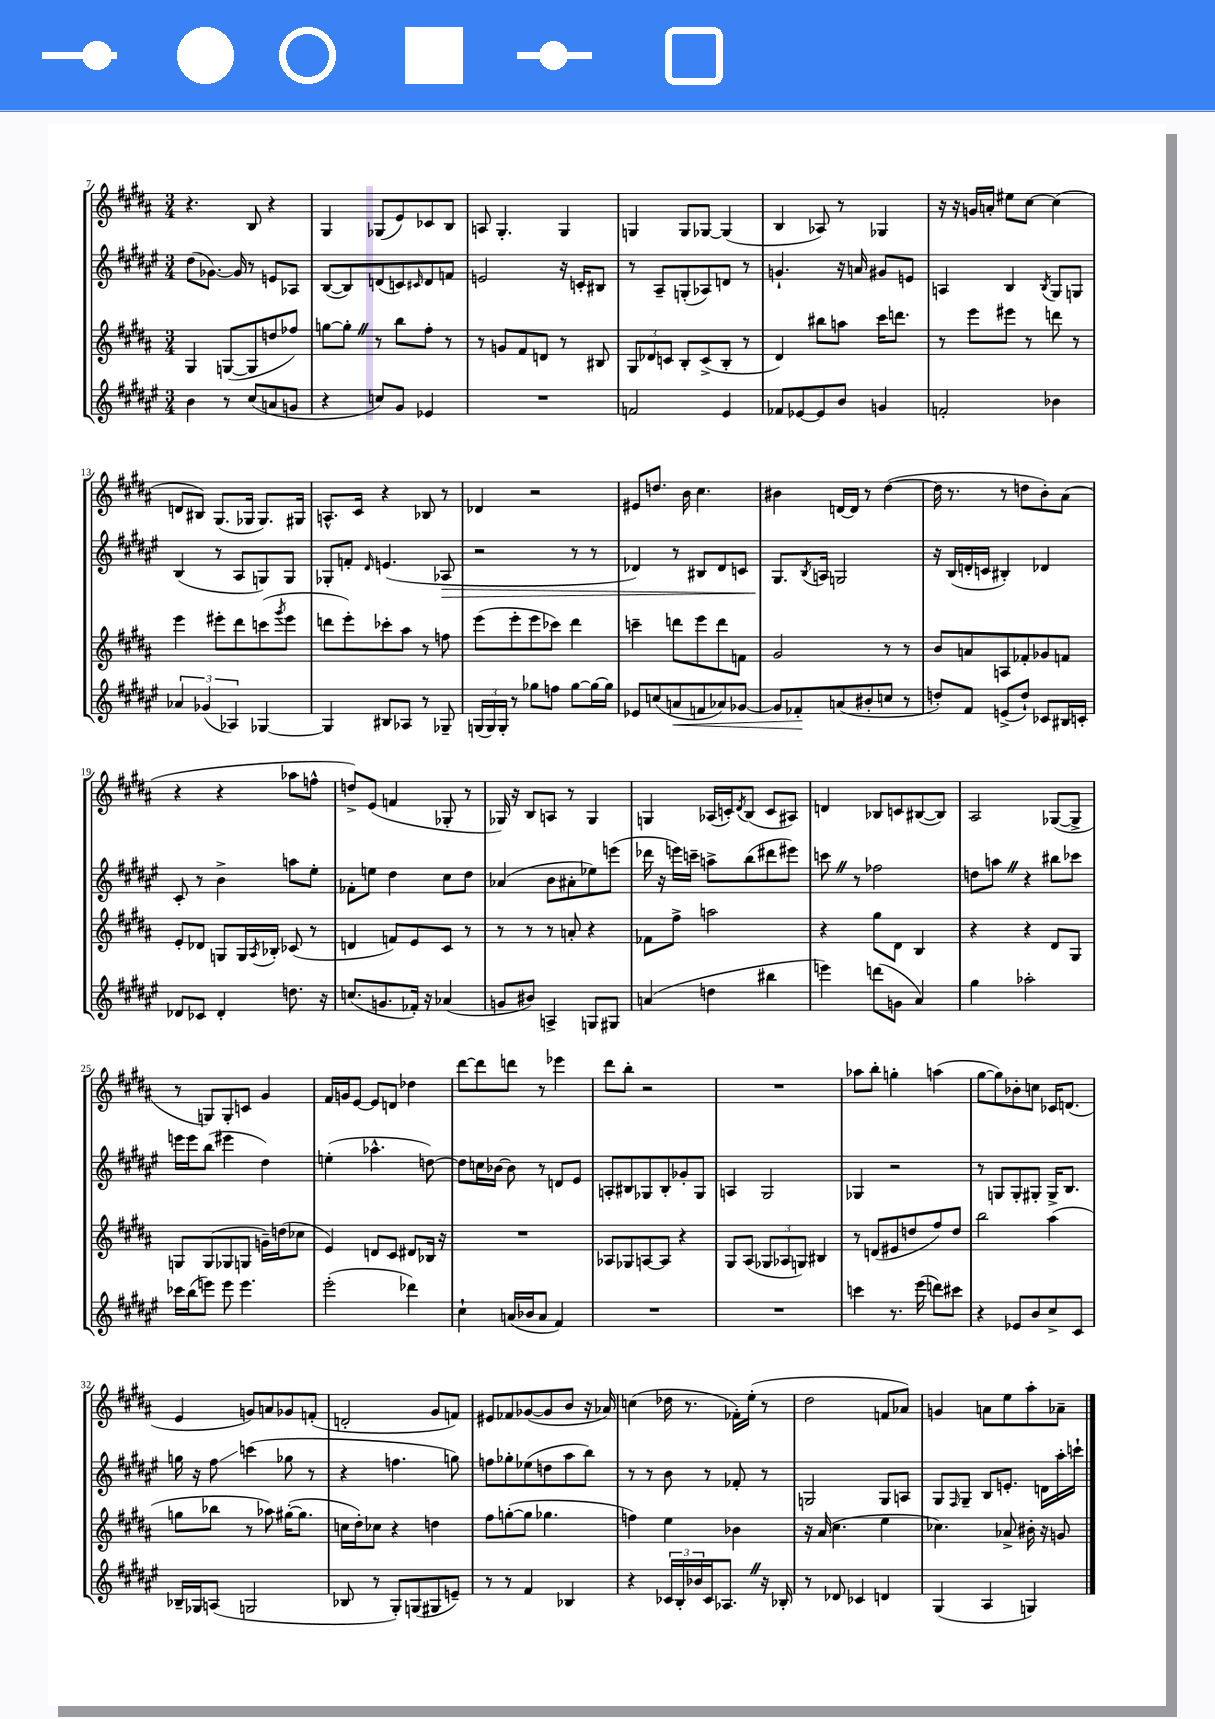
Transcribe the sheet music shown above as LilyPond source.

<<
\new StaffGroup <<
\new Staff = "s0" {
    \clef treble \key b \major \numericTimeSignature \time 3/4
    r4. b8 r4 |
    gis4 ges8( e'8) ces'8 b8 |
    a8 gis4.-. gis4 |
    g4 g8 ges8~ ges4( |
    b4 aes8) r8 ges4 |
    r16 r16 g'16 a'16-. eis''8 cis''8~ cis''4( |
    d'8 bis8) gis8.( ges16 ges8.) gis16 |
    a8.-^ cis'16 r4 bes8 r8 |
    des'4 r2 |
    eis'8 d''8. b'16 cis''4. |
    bis'4 d'16~ d'16 r8 dis''4~( |
    dis''16 r8. r8 d''8 b'8-.) ais'8( |
    r4 r4 aes''8 f''8-^ |
    d''8->) e'8( f'4 ges8-. r8 |
    ges16) r16 b8 a8 r8 ges4 |
    g4 aes16( c'16-.) \acciaccatura { dis'8 } b8( c'8 ais8) |
    d'4 bes8 c'8 bis8~( bis8) |
    ais2 ges8~( ges8-> |
    r8 g8) g8-. c'8 gis'4 |
    fis'16 g'16 e'8~ e'8 d'8 des''4 |
    dis'''8~ dis'''8 d'''8 r8 ees'''4 |
    dis'''8 b''8-. r2 |
    R2. |
    aes''8 b''8-. g''4-. a''4( |
    gis''8~ gis''8) bes'8-. c''8 ces'16 d'8.( |
    e'4 g'8) a'8 ges'8 f'8-.( |
    d'2-. gis'8 f'8) |
    eis'8 fes'8 ges'8~( ges'8 b'8 r16 aes'16) |
    c''4( des''16 r8. fes'16-.) e''16-.( r8 |
    dis''2 f'8 aes'8) |
    g'4 a'8 e''8 ais''8-. aes'8-- \bar "|." |
}
\new Staff = "s1" {
    \clef treble \key fis \major \numericTimeSignature \time 3/4
    dis''8( ges'8.~) ges'16 r8 e'8 aes8 |
    b8~( b8) d'8( c'8) \grace { cis'16 } d'8 f'8 |
    e'2 r16 c'16-. bis8 |
    r8 ais8-- g8-.( aes8) d'8 r8 |
    g'4.-! r16 a'16 gis'8 e'8 |
    a4 b4 \acciaccatura { b8 } gis8 g8 |
    b4( r8 ais8 g8) g8 |
    ges8-. f'8-. \grace { dis'16 } e'4.( aes8\> |
    r2 r8 r8 |
    des'4) r8 bis8 des'8 c'8 |
    gis8.\! \acciaccatura { b8 } a16 g2 |
    r16 b16( d'16-. c'16 bis4-.) des'4 |
    cis'8-. r8 b'4-> a''8 eis''8-. |
    fes'8-. e''8 dis''4 cis''8 dis''8 |
    aes'4( b'8 ais'8-. ees''8) e'''8( |
    des'''16 r16 e'''16) c'''16-- a''8-> b''8( dis'''8 eis'''8) |
    c'''8 \once \override BreathingSign.text = \markup { \musicglyph "scripts.caesura.straight" } \breathe r8 fes''2 |
    d''8 a''8 \once \override BreathingSign.text = \markup { \musicglyph "scripts.caesura.straight" } \breathe r4 bis''8 ces'''8 |
    e'''16 e'''16 b''8( eis'''4 dis''4) |
    e''4-.( aes''4.-^ d''8~) |
    d''8 c''16 bes'16~ bes'8 r8 d'8 eis'8 |
    a8-. bis8 ges8 bis8-. ges'8-. ges8 |
    a4 gis2 |
    ges4 r2 |
    r8 g8 g8-. gis8-. gis16-> b8. |
    g''16 r16 fis''8\glissando c'''4( ges''8 r8 |
    r4 f''4. g''8) |
    f''8 ges''8-. ees''8( d''8 ais''8 b''8) |
    r8 r8 b'8 r8 fes'8-. r8 |
    g2 g8 a8 |
    gis8 \grace { fis16 } gis8-- b8 e'8.-. d'16 ais''16-. c'''16-! \bar "|." |
}
\new Staff = "s2" {
    \clef treble \key b \major \numericTimeSignature \time 3/4
    gis4 g8~( g8 d''8 fes''8) |
    g''8~ g''8-. \once \override BreathingSign.text = \markup { \musicglyph "scripts.caesura.straight" } \breathe r8 b''8 fis''8-. r8 |
    r8 g'8 fis'8 d'8 r8 bis8 |
    \tuplet 3/2 { gis8 des'8 c'8 } b8-. c'8->( b8-. r8 |
    dis'4) bis''8 a''8 cis'''16 d'''8. |
    r8 e'''8 eis'''8 r8 d'''8 r8 |
    e'''4 eis'''8-. dis'''8 c'''8( \acciaccatura { gis'''8 } eis'''8 |
    d'''8 e'''8-.) ces'''8-. ais''8 r8 f''8 |
    e'''8( e'''8-. e'''8 ces'''8) dis'''4 |
    c'''4-- d'''8 e'''8 d'''8 f'8 |
    gis'2 r8 r8 |
    b'8 a'8 a8 fes'8-. ges'8 f'8 |
    e'8-. des'8 g8 g16 \acciaccatura { ais8 } bes16-. ces'8( r8 |
    d'4 f'8) e'8 cis'8 r8 |
    r8 r8 r8 a'8-. r4 |
    fes'8 fis''8-> a''2 |
    r4 gis''8 dis'8 b4 |
    r4 r4 dis'8 gis8 |
    g8 g8( ges8 g8 g'16--) d''16( ces''8 |
    e'4) d'8 cis'8 dis'8 bes16 r16 |
    R2. |
    aes8 ges8 a8~ a8 r4 |
    gis8 ais8( \tuplet 3/2 { ges8 aes8 g8) } bis4 |
    r8 d'8( eis'8 d''8 fis''8) d''8 |
    b''2 ais''4( |
    g''8 bes''8 r8 aes''8) gis''16~-.( gis''8. |
    c''16 dis''16-.) ces''8 r4 d''4 |
    fis''8 g''8~-.( g''8 ges''4. |
    f''4) e''4 bes'4 |
    r16 ais'16( cis''4. e''4 |
    ces''4.) aes'8-> bis'16-. r16 g'8 \bar "|." |
}
\new Staff = "s3" {
    \clef treble \key fis \major \numericTimeSignature \time 3/4
    b'4 r8 cis''8( a'8 g'8 |
    r4 c''8) gis'8 ees'4 |
    R2. |
    f'2 eis'4 |
    fes'8 ees'8~ ees'8 b'8 g'4 |
    f'2-. bes'4 |
    \tuplet 3/2 { aes'4 ges'4( aes4) } ges4~ |
    ges4 bis8 aes8 r8 ges8-- |
    \tuplet 3/2 { g16( g16) g16-. } r8 ges''8 f''8 ges''8~ ges''16~ ges''16 |
    ees'8 c''8( a'8\< f'8 aes'8) ges'8~ |
    ges'8 fes'8-.\! a'8( bis'8-. c''8 r8 |
    d''8-.) fis'8 e'8->( d''8-!) ces'8 bis16 c'16-. |
    des'8 ces'8 des'4-. d''8. r16 |
    c''8.( g'8. fes'16-.) r16 aes'4( |
    g'8 bis'8) a4-> g8 gis8 |
    a'4( d''4 bis''4 |
    e'''4) d'''8( g'8 ais'4) |
    gis''4 aes''2-. |
    ces'''16 b''16( e'''8) e'''8 e'''4. |
    eis'''2-.( des'''4) |
    cis''4-! a'16( bes'16 a'8 fis'4) |
    R2. |
    R2. |
    c'''4 r8. eis'''16( d'''8) cis'''8 |
    r4 ees'8 b'8 cis''8-> cis'8 |
    bes16-- ges16 a8( g2 |
    bes8 r8 gis8-.) g8( gis8 e'8--) |
    r8 r8 fis'4 bes4 |
    r4 \tuplet 3/2 { ces'16 b16-. bes'16 } ces'16 aes8. \once \override BreathingSign.text = \markup { \musicglyph "scripts.caesura.straight" } \breathe r16 bes16-. |
    r8 des'8 ces'4 d'4 |
    gis4( ais4 g4) \bar "|." |
}
>>
>>
\layout { \context { \Score currentBarNumber = #7 } }
